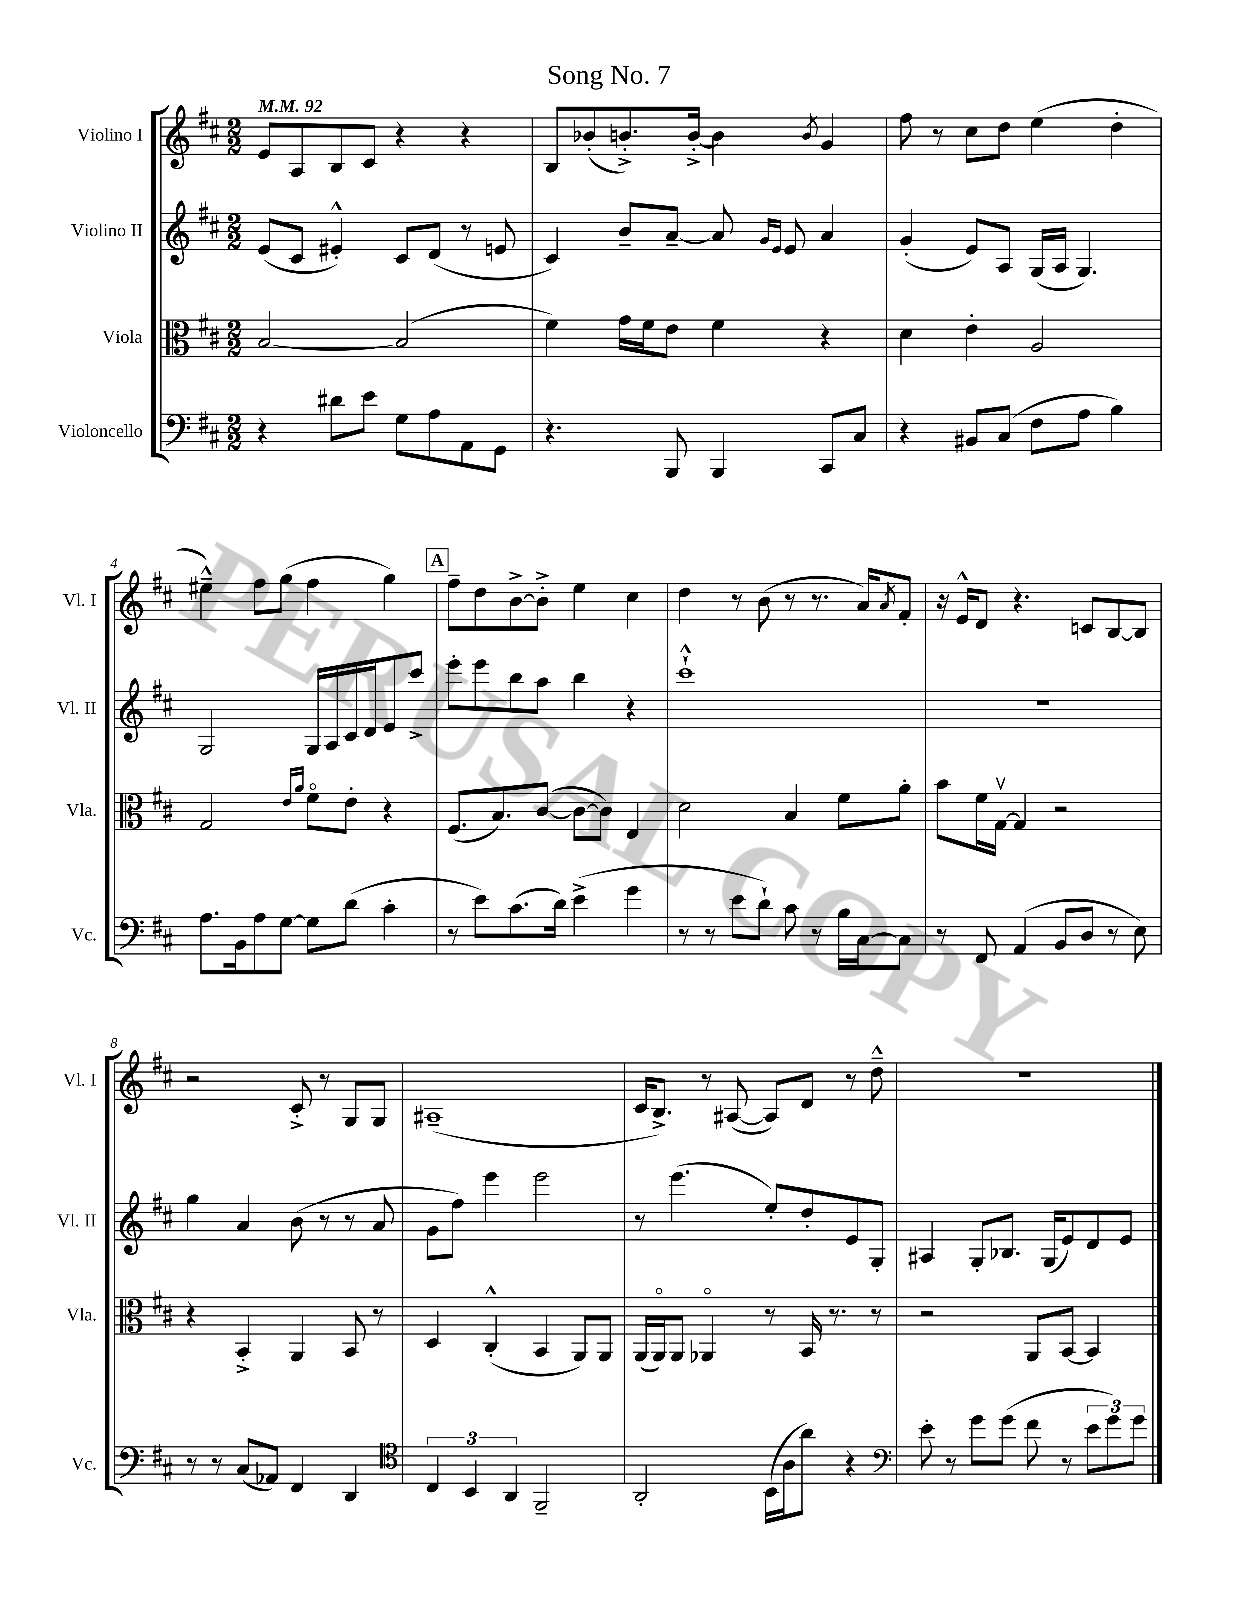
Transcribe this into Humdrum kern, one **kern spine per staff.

**kern	**kern	**kern	**kern
*part4	*part3	*part2	*part1
*staff4	*staff3	*staff2	*staff1
*I"Violoncello	*I"Viola	*I"Violino II	*I"Violino I
*I'Vc.	*I'Vla.	*I'Vl. II	*I'Vl. I
*clefF4	*clefC3	*clefG2	*clefG2
*k[f#c#]	*k[f#c#]	*k[f#c#]	*k[f#c#]
*M2/2	*M2/2	*M2/2	*M2/2
*MM92	*MM92	*MM92	*MM92
=1	=1	=1	=1
4r	[2B/	(8e/L	8e/L
.	.	8c#/J	8A/
8d#X\L	.	4e#X'^^/)	8B/
8e\J	.	.	8c#/J
8G\L	(2B/]	8c#/L	4r
8A\	.	(8d/J	.
8AA\	.	8r	4r
8GG\J	.	8en/	.
=2	=2	=2	=2
4.r	4f#\)	4c#/)	8B/L
.	.	.	(8b-X'/
.	16g\LL	8b~/L	8.bn'^/)
.	16f#\J	.	.
8BBB/	8e\J	[8a~/J	.
.	.	.	[16b'^/Jk
4BBB/	4f#\	8a/]	4b\]
.	.	16qqg/LL	.
.	.	16qqe/JJ	.
.	.	8e/	.
.	.	.	8qb/
8CC#/L	4r	4a/	4g/
8C#/J	.	.	.
=3	=3	=3	=3
4r	4d\	(4g'/	8ff#\
.	.	.	8r
8BB#X/L	4e'\	8e/L)	8cc#\L
(8C#/J	.	8A/J	8dd\J
8F#\L	2A/	(16G/LL	(4ee\
.	.	16A/JJ	.
8A\J	.	4.G/)	.
4B\)	.	.	4dd'\
!!LO:LB:g=z
=4	=4	=4	=4
8.A\L	2G/	2G/	4ee#X~^^\)
16BB\k	.	.	.
8A\	.	.	8ff#\L
[8G\J	.	.	(8gg\J
.	16qqe/LL	.	.
.	16qqa/JJ	.	.
8G\L]	8f#\L	16G/LL	4ff#\
.	.	16A/	.
(8d\J	8e'\J	16c#/	.
.	.	16d/J	.
4c#'\	4r	8e/	4gg\)
.	.	8ccc#^/J	.
!!LO:REH:place=s1:t=A
=5	=5	=5	=5
8r	(8.F#/L	8eee'\L	8ff#~\L
8e\L)	.	8eee\	8dd\
.	8.B/)	.	.
(8.c#\	.	8bb\	[8b^\
.	([8c#/J	8aa\J	8b'^\J]
16d\Jk)	.	.	.
(4e^\	8c#\L_	4bb\	4ee\
.	8c#\J])	.	.
4g\	4E/	4r	4cc#\
=6	=6	=6	=6
8r	2d\	1ccc#`^^	4dd\
8r	.	.	.
8e\L	.	.	8r
8d`\J)	.	.	(8b\
8c#\	4B/	.	8r
8r	.	.	8.r
16B\LL	8f#\L	.	.
[16C#\J	.	.	16a/KL)
.	.	.	8qa/
8C#\J]	8a'\J	.	8f#'/J
=7	=7	=7	=7
8r	8b\L	1r	16r
.	.	.	16e^^/KL
8FF#/	16f#\L	.	8d/J
.	[16Gv\JJ	.	.
(4AA/	4G/]	.	4.r
8BB/L	2r	.	.
8D/J	.	.	8cn/L
8r	.	.	[8B/
8E\)	.	.	8B/J]
!!LO:LB:g=z
=8	=8	=8	=8
8r	4r	4gg\	2r
8r	.	.	.
(8C#/L	4BB'^/	4a/	.
8AA-X/J)	.	.	.
4FF#/	4AA/	(8b\	8c#'^/
.	.	8r	8r
4DD/	8BB/	8r	8G/L
.	8r	8a/	8G/J
=9	=9	=9	=9
*clefC4	*	*	*
6C#/	4D/	8g\L	(1A#X~
.	.	8ff#\J)	.
6BB/	.	.	.
.	(4C#'^^/	4eee\	.
6AA/	.	.	.
2FF#~/	4BB/	2eee\	.
.	8AA/L)	.	.
.	8AA/J	.	.
=10	=10	=10	=10
2AA'/	(16AA/LL	8r	16c#/KL
.	16AA/J)	.	8.B^/J)
.	8AA/J	(4.eee\	.
.	4AA-X/	.	8r
.	.	.	([8A#X/
(16BB\LL	8r	8ee'/L)	8A#/L])
16A\J	.	.	.
8a\J)	16BB/	8dd'/	8d/J
.	8.r	.	.
4r	.	8e/	8r
.	8r	8G'/J	8dd~^^\
=11	=11	=11	=11
*clefF4	*	*	*
8e'\	2r	4A#X/	1r
8r	.	.	.
8g\L	.	8G'/L	.
(8g\J	.	8.B-X/J	.
8f#\	8AA/L	.	.
.	.	(16G/KL	.
8r	[8BB/J	8e/)	.
12e\L	4BB/]	8d/	.
12g\)	.	.	.
.	.	8e/J	.
12g\J	.	.	.
==	==	==	==
*-	*-	*-	*-
